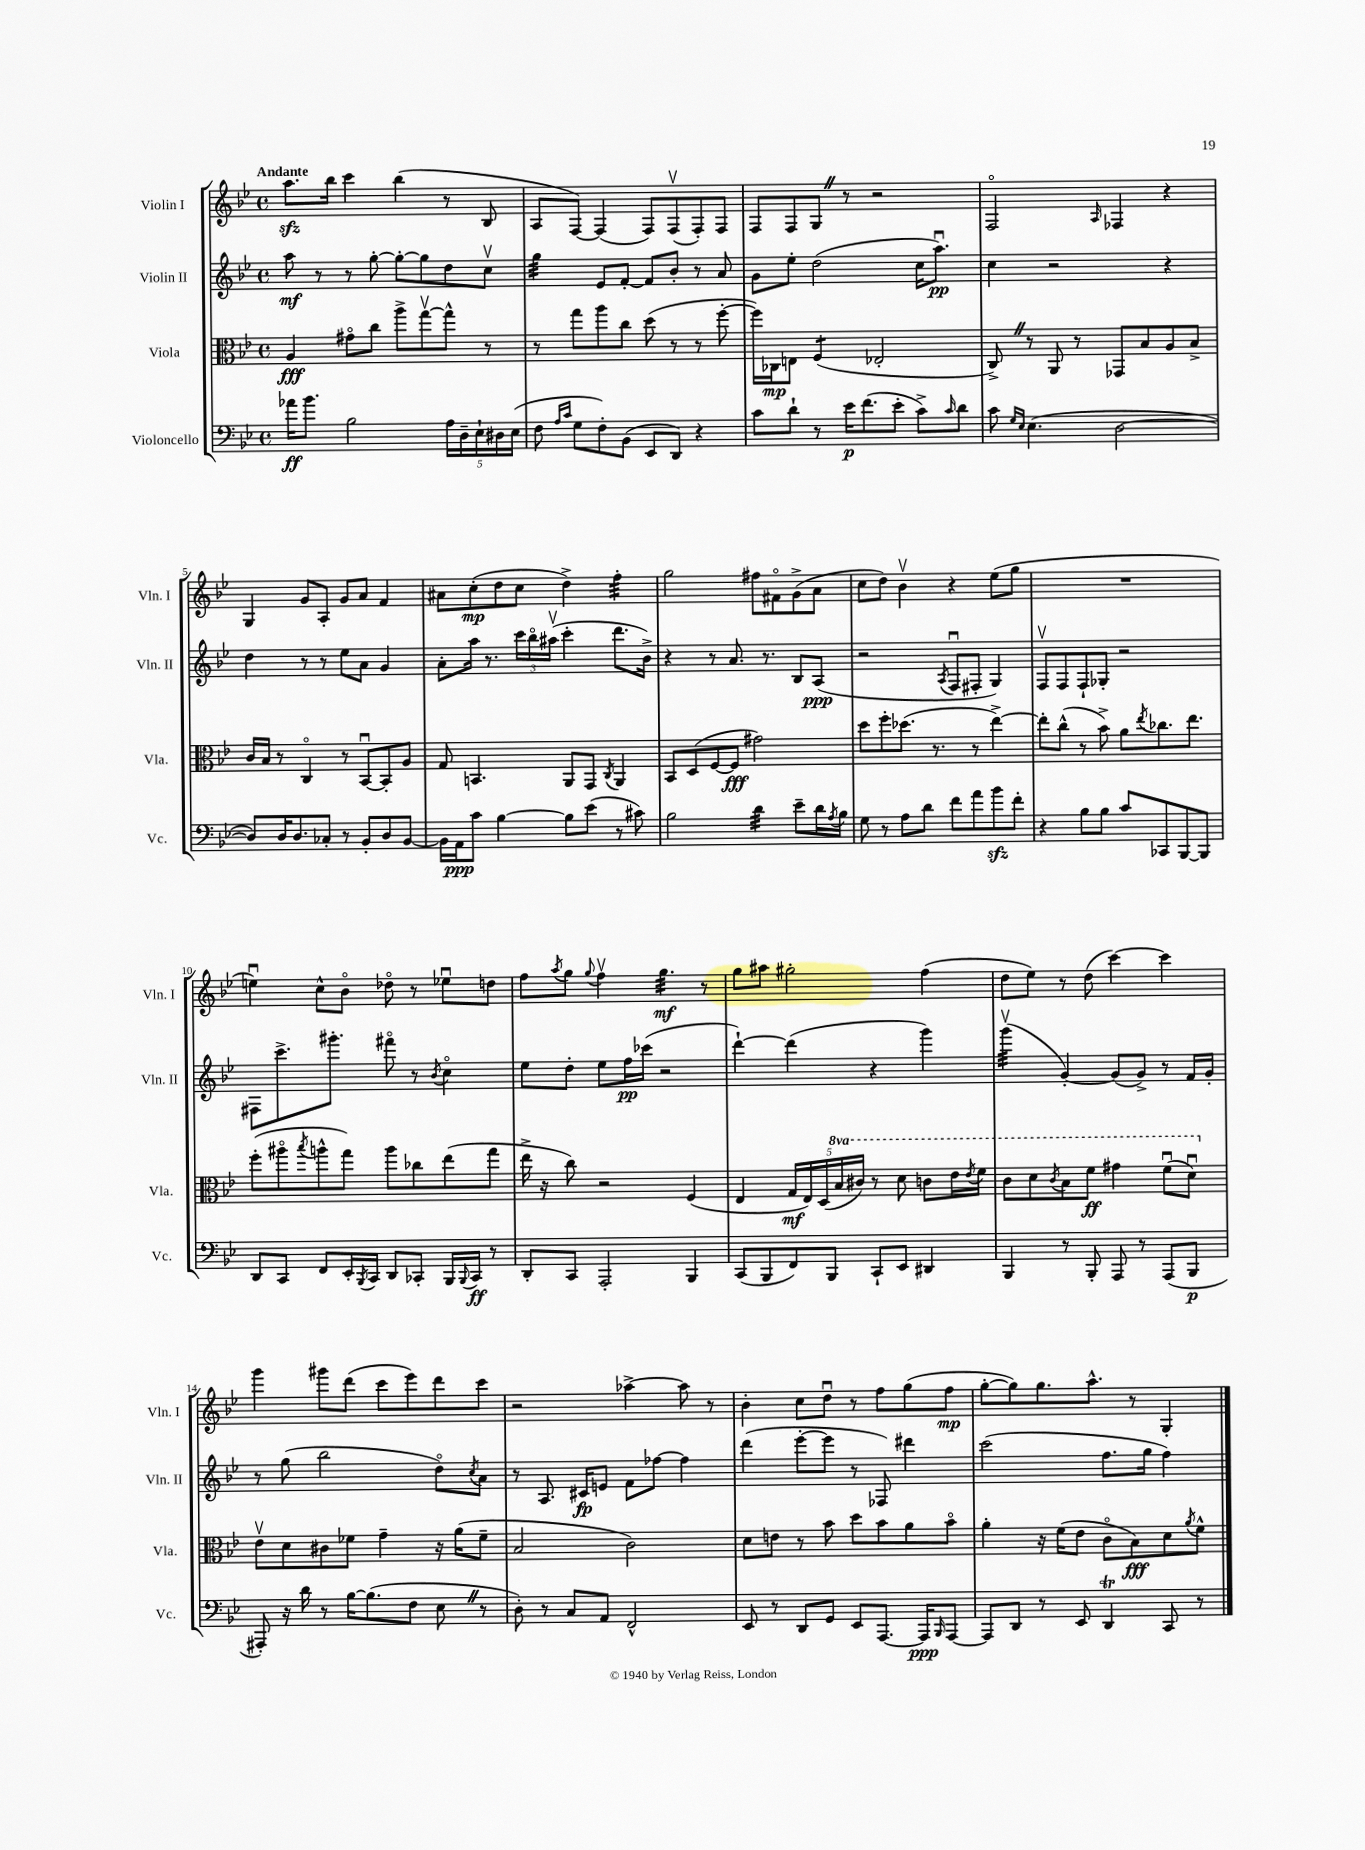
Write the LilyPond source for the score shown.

<<
\new StaffGroup <<
\new Staff = "s0" \with { instrumentName = "Violin I" shortInstrumentName = "Vln. I" } {
    \clef treble \key bes \major \defaultTimeSignature \time 4/4 \tempo "Andante"
    a''8.\sfz bes''16 c'''4 bes''4( r8 bes8 |
    a8 f8~) f4( f8) f8\upbow( f8-.) f8 |
    f8 f8 g8 \once \override BreathingSign.text = \markup { \musicglyph "scripts.caesura.straight" } \breathe r8 r2 |
    f2\flageolet \grace { a16 } fes4 r4 |
    g4 g'8 a8-. g'8 a'8 f'4 |
    ais'8 c''8-.\mp( d''8 c''8 d''4->) f''4:32-. |
    g''2 fis''8 fis'8\flageolet g'8->( a'8 |
    c''8 d''8) bes'4\upbow r4 ees''8( g''8 |
    R1 |
    e''4\downbow) c''8-^ bes'8\flageolet des''8\flageolet r8 ees''8\downbow d''8 |
    f''8 \acciaccatura { a''8 } g''8 \appoggiatura { g''8 } f''4\upbow g''4.:32\mf r8 |
    g''8 ais''8 gis''2-. f''4( |
    d''8 ees''8) r8 d''8( c'''4~) c'''4 |
    g'''4 gis'''8 d'''8( c'''8 ees'''8) d'''8 c'''8 |
    r2 aes''4~-> aes''8 r8 |
    bes'4-. c''8 d''8\downbow r8 f''8 g''8( f''8\mp |
    g''8~-. g''8) g''8. a''8.-^ r8 g4-. \bar "|." |
}
\new Staff = "s1" \with { instrumentName = "Violin II" shortInstrumentName = "Vln. II" } {
    \clef treble \key bes \major \defaultTimeSignature \time 4/4
    a''8\mf r8 r8 g''8~-. g''8~-. g''8 d''8 c''8\upbow |
    g''4:32 ees'8 f'8~-. f'8 bes'8-. r8 a'8 |
    g'8 ees''8-. d''2( c''16 a''8.\downbow\pp) |
    c''4 r2 r4 |
    d''4 r8 r8 ees''8 a'8 g'4 |
    a'8-. a''16 r8. \tuplet 3/2 { c'''16 bes''16\flageolet ais''16\upbow( } c'''4-. d'''8. bes'16->) |
    r4 r8 a'8. r8. bes8 a8\ppp( |
    r2 \acciaccatura { a8 } f8\downbow fis8-. g4) |
    f8\upbow f8 f8-! ges8-. r2 |
    fis8 c'''8.-> gis'''8.-. fis'''8\flageolet r8 \acciaccatura { bes'8 } c''4\flageolet |
    ees''8 d''8-. ees''8 f''16\pp ces'''16( r2 |
    d'''4~-!) d'''4( r4 g'''4) |
    g'''4:32\upbow( g'4~-.) g'8( g'8->) r8 f'16 g'16-. |
    r8 g''8( bes''2 d''8\flageolet) \acciaccatura { c''8 } a'8 |
    r8 a8. cis'16\fp e'8 f'8 fes''8~ fes''4 |
    d'''4( ees'''8~-. ees'''8 r8 fes8) dis'''4 |
    c'''2( f''8. g''16 f''4) \bar "|." |
}
\new Staff = "s2" \with { instrumentName = "Viola" shortInstrumentName = "Vla." } {
    \clef alto \key bes \major \defaultTimeSignature \time 4/4 \set Staff.ottavationMarkups = #ottavation-simple-ordinals
    a4\fff gis'8\flageolet c''8 a''8-> g''8~\upbow g''8-^ r8 |
    r8 g''8 a''8 c''8 d''8( r8 r8 f''8~-. |
    f''16) ces16\mp e8 f4:8( ees2-. |
    c8->) \once \override BreathingSign.text = \markup { \musicglyph "scripts.caesura.straight" } \breathe r8 a,8 r8 ges,8 bes8 a8 bes8-> |
    c'16 bes16 r8 c4\flageolet r8 bes,8~\downbow bes,8-. a8 |
    g8 b,4. a,8 g,8 \acciaccatura { c8 } a,4 |
    bes,8 d8( f8~ f8\fff gis'2) |
    d''8 f''8-. des''8.( r8. r8 ees''4~->) |
    ees''8-. c''8-^( r8 bes'8->) a'8 \acciaccatura { ees''8 } ces''8. ees''8. |
    f''8-.( ais''8\flageolet \acciaccatura { bes''8 } a''8-^ g''8) a''8 ces''8 ees''8( g''8 |
    ees''16-> r16 c''8) r2 f4( |
    ees4 \tuplet 5/4 { g16\mf ees16) d16( \ottava #1 bes'16 cis''16) } r8 d''8 c''8 ees''16 \acciaccatura { ees''8 } f''16 |
    c''8 d''8 \acciaccatura { c''8 } bes'8 f''8\ff gis''4 f''8\downbow( d''8\downbow) \ottava #0 |
    ees'8\upbow d'8 cis'8 fes'8 g'4-- r16 a'16( fes'8-- |
    bes2 c'2) |
    d'8 e'8 r8 bes'8 d''8 bes'8 a'8 bes'8\flageolet |
    a'4-. r16 f'16( ees'8 c'8\flageolet bes8\fff) d'8 \acciaccatura { a'8 } f'8-^ \bar "|." |
}
\new Staff = "s3" \with { instrumentName = "Violoncello" shortInstrumentName = "Vc." } {
    \clef bass \key bes \major \defaultTimeSignature \time 4/4
    aes'16\ff bes'8. bes2 \tuplet 5/4 { a16 d16-- ees16-! dis16 ees16( } |
    f8 \grace { a16 c'16 } g8 f8-.) bes,8( ees,8 d,8) r4 |
    c'8 d'8-! r8 ees'16\p f'8.( ees'8-. c'8->) \grace { c'16 } d'8 |
    c'8 \grace { g16 ees16 } ees4.( d2~ |
    d8) d16 d8. ces8-. r8 bes,8-. d8 bes,8~ |
    bes,16 a,16\ppp c'8 bes4~ bes8 ees'8( r8 cis'8) |
    bes2 d'4:32 ees'8-- d'16 \acciaccatura { a8 } bes16 |
    g8 r8 a8 d'8 f'8 a'8 bes'8\sfz f'8-. |
    r4 bes8 bes8 c'8 ces,8 bes,,8~ bes,,8 |
    d,8 c,8 f,8 ees,16-. \acciaccatura { bes,,8 } c,16 d,8 ces,8-. bes,,16 \appoggiatura { bes,,8 } ces,16\ff r8 |
    d,8-. c,8 a,,2-. bes,,4 |
    c,8( bes,,8 f,8) bes,,8 c,8-! ees,8 dis,4 |
    bes,,4 r8 bes,,8-. a,,8 r8 a,,8( bes,,8\p |
    ais,,8-.) r16 d'16 r8 bes16~ bes8.( f8 ees8 \once \override BreathingSign.text = \markup { \musicglyph "scripts.caesura.straight" } \breathe r8 |
    d8-.) r8 c8 a,8 f,2-^ |
    ees,8 r8 d,8 g,8 ees,8 a,,8.~ a,,16\ppp \grace { bes,,16 } a,,8~ |
    a,,8 d,8 r8 ees,8 d,4\trill c,8 r8 \bar "|." |
}
>>
>>
